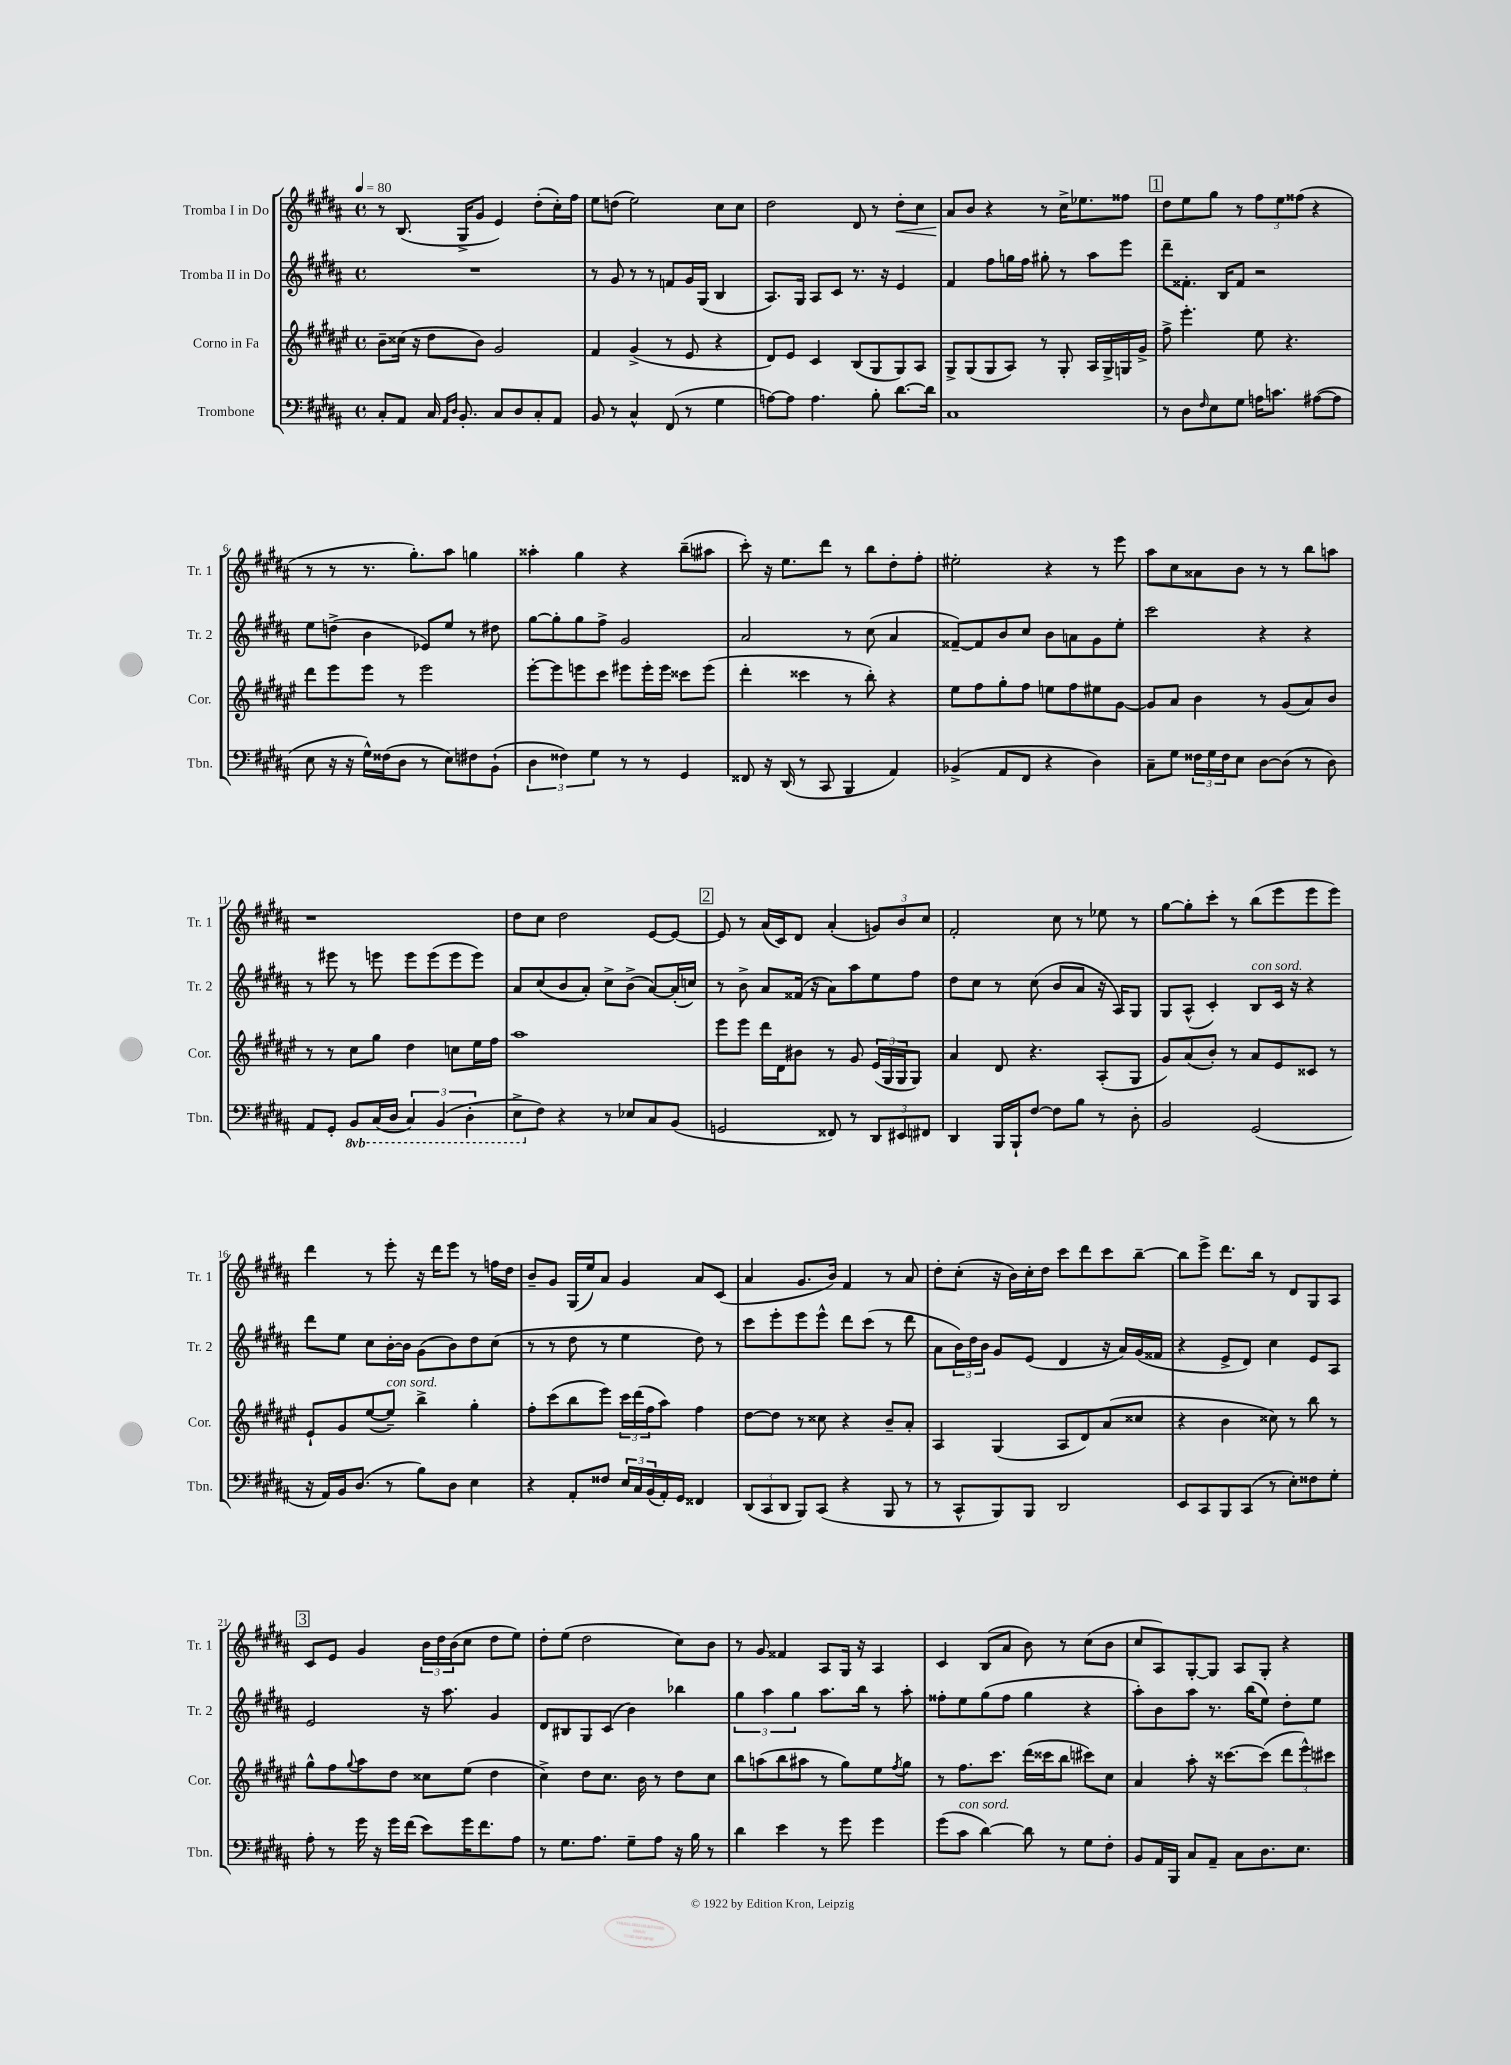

**kern	**kern	**kern	**kern
*staff4	*staff3	*staff2	*staff1
*clefF4	*clefG2	*clefG2	*clefG2
*k[f#c#g#d#a#]	*k[f#c#g#d#a#e#]	*k[f#c#g#d#a#]	*k[f#c#g#d#a#]
*M4/4	*M4/4	*M4/4	*M4/4
*met(c)	*met(c)	*met(c)	*met(c)
*MM80	*MM80	*MM80	*MM80
8C#'/L	8b~\L	1r	8r
8AA#/J	(16cc##\Jk	.	(8.B/
.	16r	.	.
16C#/	8dd#\L	.	.
16qqAA#/LL	.	.	.
16qqD#/JJ	.	.	.
8.BB'/	.	.	16G#^/LK
.	8b\J)	.	8g#/J
8C#/L	2g#/	.	4e/)
8D#/	.	.	.
8C#'/	.	.	(8dd#'\L
8AA#/J	.	.	16cc#'\L)
.	.	.	16ff#\JJ
=	=	=	=
8BB/	4f#/	8r	8ee\L
8r	.	8g#/	(8dd\J
4C#^^/	(4g#^/	8r	2ee\)
.	.	8r	.
(8FF#/	8r	8f/L	.
8r	8e#/	16g#/L	.
.	.	(16G#/JJ	.
4G#\	4r	4B/	8cc#\L
.	.	.	8cc#\J
=	=	=	=
[8A\L)	8d#/L)	8.A#/L)	2dd#\
8A\]J	8e#/J	.	.
.	.	16G#/Jk	.
4.A\	4c#/	8A#/L	.
.	.	8c#/J	.
.	(8B/L	8.r	8d#/
8B'\	8G#/	.	8r
.	.	16r	.
[8.d#\L	8G#/)	4e/	8dd#'\L
.	8A#/J	.	8cc#\J
16d#\]Jk	.	.	.
=	=	=	=
1C#	8G#^/L	4f#/	8a#/L
.	(8G#/	.	8b/J
.	8G#/	8ff#\L	4r
.	8A#/J)	16gg\L	.
.	.	16ff#\JJ	.
.	8r	8gg#'\	8r
.	8G#'/	8r	16cc#^\LK
.	.	.	8.ee-\
.	16A#/LL	8aa#\L	.
.	16G#^/	.	.
.	16G/	8eee\J	8ff##\J
.	16g#^/JJ	.	.
=	=	=	=
8r	8ff#^\	8ddd#~\L	8dd#\L
8D#\L	4.eee#'\	8.f##'\J	8ee\
16qqF#/	.	.	.
8E\	.	.	8gg#\J
.	.	16B/LK	.
8G#\J	.	8f##/J	8r
16A\LK	8ee#\	2r	12ff#\L
8.c\J	.	.	.
.	.	.	12ee\
.	4.r	.	.
.	.	.	(12ff##\J
([8A#\L	.	.	4r
8A#\]J	.	.	.
=	=	=	=
8E\	8ddd#\L	8ee\L	8r
16r	8eee#\	(8dd^\J	8r
16r	.	.	.
16G#^^\LL)	8eee#\J	4b\	8.r
(16F##\J	.	.	.
8D#\J	8r	.	.
.	.	.	8.gg#'\L)
8r	2eee#\	8e-/L)	.
8E\L)	.	8ee/J	8aa#\J
8F#\	.	8r	4gg\
(8BB`\J	.	8dd#\	.
=	=	=	=
6D#\	[8eee#'\L	[8gg#\L	4aa##'\
.	8eee#\]	8gg#'\]	.
6F##\)	.	.	.
.	8eee\	8gg#\	4gg#\
6G#\	.	.	.
.	8ccc#\J	8ff#^\J	.
8r	8eee#\L	2g#/	4r
8r	16eee#'\L	.	.
.	16eee#\JJ	.	.
4GG#/	8ccc##\L	.	(8bb~\L
.	(8eee#\J	.	8aa#\J
=	=	=	=
8FF##/	4ddd#'\	2a#/	8ccc#'\)
16r	.	.	16r
(16DD#/	.	.	8.ee\L
8r	4ccc##\	.	.
8CC#/	.	.	8ddd#\J
4BBB/	8r	8r	8r
.	8bb'\)	(8cc#\	8bb\L
4AA#/)	4r	4a#/	8dd#'\
.	.	.	8ff#'\J
=	=	=	=
(4BB-^/	8ee#\L	[8f##~/L)	2ee#'\
.	8ff#\	8f##/]	.
8AA#/L	8gg#'\	8b/	.
8FF#/J	8ff#\J	8cc#/J	.
4r	8ee\L	8b\L	4r
.	8ff#\	8a\	.
4D#\)	8ee#\	8g#\	8r
.	[8g#\J	8ee'\J	8eee\
=	=	=	=
8C#~\L	8g#/]L	2ccc#\	8aa#\L
8G#\J	8a#/J	.	8cc#\
24F##\LL	4b\	.	8a##\
24G#\	.	.	.
24F##\J	.	.	.
8E\J	.	.	8b\J
[8D#\L	8r	4r	8r
(8D#\]J	(8g#/L	.	8r
8r	8a#/)	4r	8bb\L
8D#\)	8b/J	.	8aa\J
=	=	=	=
8AA#/L	8r	8r	1r
8GG#'/J	8r	8eee#\	.
8BBB/L	8cc#\L	8r	.
(16CC#/L	8gg#\J	8eee\	.
16DD#/JJ	.	.	.
6CC#/)	4dd#\	8eee\L	.
.	.	(8eee\	.
(6BBB/	.	.	.
.	8cc\L	8eee\	.
6DD#'\	.	.	.
.	16ee#\L	8eee\J)	.
.	16ff#\JJ	.	.
=	=	=	=
8EE^\L	1aa#	8a#/L	8dd#\L
8F#\J)	.	(8cc#/	8cc#\J
4r	.	8b/	2dd#\
.	.	8a#'/J)	.
8r	.	8cc#^\L	.
8E-/L	.	(8b^\J	.
8C#/	.	[8a#/L)	[8e/L
(8BB/J	.	(16a#'/]L	8e/_J
.	.	16cc/JJ)	.
=	=	=	=
2GG/	8eee#\L	8r	8e/]
.	8eee#\J	8b^\	8r
.	16ddd#\LL	8a#/L	(16a#/LL
.	16d#\J	.	16c#/J)
.	8b#\J	(16f##/Jk	8d#/J
.	.	16r	.
8FF##/)	8r	8a#\L)	(4a#'/
8r	8g#/	8aa#\	.
12DD#/L	(24e#/LL	8ee\	12g/L)
.	24G#/	.	.
12EE#/	24G#/J	.	12b/
.	8G#/J)	8ff#\J	.
12FF#/J	.	.	12cc#/J
=	=	=	=
4DD#/	4a#/	8dd#\L	2f#'/
.	.	8cc#\J	.
16BBB/LL	8d#/	8r	.
16BBB`/J	.	.	.
[8F#/J	4.r	(8cc#\	.
8F#\]L	.	8b/L	8cc#\
8B\J	.	8a#/J	8r
8r	(8A#'/L	16r	8ee-\
.	.	16A#/LK)	.
8D#'\	8G#/J	8G#/J	8r
=	=	=	=
2BB/	8g#/L)	8G#/L	[8gg#\L
.	(8a#/	(8A#^^/J	8gg#'\]
.	8b'/J)	4c#'/)	8ccc#'\J
.	8r	.	8r
(2GG#/	8a#/L	8B/L	(8bb\L
.	8e#/	16c#/Jk	8eee\
.	.	16r	.
.	8c##/J	4r	8eee\
.	8r	.	8eee\J)
=	=	=	=
16r	8e#`/L	8ddd#\L	4ddd#\
16AA#/LL)	.	.	.
16BB/J	8g#/	8ee\J	.
(8.D#/J	.	.	.
.	([8ee#/	8cc#\L	8r
8r	8ee#~/]J)	[16b'\L	8eee'\
.	.	16b\]JJ	.
8B\L)	4bb^\	(8g#\L	16r
.	.	.	16ddd#\LK
8D#\J	.	8b\)	8eee\J
4E\	4gg#'\	8dd#\	8r
.	.	(8cc#\J	16ff\LL
.	.	.	16dd#\JJ
=	=	=	=
4r	8ff#'\L	8r	8b~/L
.	(8ccc#\	8r	8g#/J
8AA#'/L	8bb\	8dd#\	(16G#/LL
.	.	.	16ee/J)
8F##/J	8eee#\J)	8r	8a#/J
24E/LL	24ccc#\LL	4ee\	4g#/
24C#/	(24ddd#\	.	.
(24BB/	24ff#\J	.	.
16AA#'/)	8aa#\J)	.	.
16GG#/JJ	.	.	.
4FF##/	4ff#\	8dd#\)	8a#/L
.	.	8r	(8c#/J
=	=	=	=
(12DD#/L	[8dd#\L	8ccc#\L	4a#/
12CC#/	.	.	.
.	8dd#\]J	8eee'\	.
12DD#/J	.	.	.
8BBB/L)	8r	8eee\	8.g#/L
(8CC#/J	8cc##\	8eee^^\J	.
.	.	.	16b/Jk)
4r	4r	8ddd#\L	4f#/
.	.	(8ccc#\J	.
8BBB/	8b~/L	8r	8r
8r	8a#'/J	8ddd#\	8a#/
=	=	=	=
8r	4A#/	8a#\L	8dd#'\L
8CC#^^/L	.	24b\L)	(8cc#'\J
.	.	24dd#\	.
.	.	24b\JJ	.
8BBB/)	(4G#/	8g#/L	16r
.	.	.	16b\LL)
8BBB/J	.	(8e/J	16cc#'\
.	.	.	16dd#\JJ
2DD#/	8A#/L	4d#/	8ccc#\L
.	8d#/)	.	8ddd#\
.	(8a#/	16r	8ccc#\
.	.	16a#/LL)	.
.	8cc##/J	(16g#/	[8bb~\J
.	.	16f##/JJ	.
=	=	=	=
8EE/L	4r	4r	8bb\]L
8CC#/	.	.	8eee^\J
8BBB/	4b\	8e^/L	8.ddd#\L
(8CC#/J	.	8d#/J)	.
.	.	.	16bb\Jk
8r	8cc##\)	4cc#\	8r
8E'\L)	8r	.	8d#/L
8F##\	8bb\	8e/L	8G#/
8G#'\J	8r	8A#/J	8A#/J
=	=	=	=
8A#'\	8gg#^^\L	2e/	8c#/L
8r	8ff#\	.	8e/J
.	8qqgg#/	.	.
16g#\	8aa#\	.	4g#/
16r	.	.	.
16g#\LL	8dd#\J	.	.
(16f#\JJ	.	.	.
8e\L)	8cc##\L	16r	24b\LL
.	.	.	24dd#\
.	.	8.aa#\	.
.	.	.	(24b\J
16g#\K	(8ee#\J	.	8cc#\J
8.f#\	.	.	.
.	4dd#\	4g#/	8dd#\L
8A#\J	.	.	8ee\J)
=	=	=	=
8r	4cc#^\)	8d#/L	8dd#'\L
8.G#\L	.	8B#/	(8ee\J
.	8dd#\L	8G#/	2dd#\
8.A#\J	.	.	.
.	8.cc#\J	(8c#/J	.
8G#~\L	.	4b\)	.
.	16b\	.	.
8A#\J	8r	.	.
16r	8dd#\L	4bb-\	8cc#\L)
16B\	.	.	.
8r	8cc#\J	.	8b\J
=	=	=	=
4d#\	8bb\L	6gg#\	8r
.	(8aa\	.	8g#/
.	.	6aa#\	.
4e\	8bb\	.	4f##/
.	.	6gg#\	.
.	8aa#\J	.	.
8r	8r	8.aa#\L	8A#/L
8g#\	8gg#\L)	.	16G#/Jk
.	.	16bb\Jk	16r
4g#\	8ee#\	8r	4A#/
.	8qff#/	.	.
.	8gg#\J	8aa#'\	.
=	=	=	=
(8g#\L	8r	8ff##'\L	4c#/
8c#\J	8.ff#\L	8ee\	.
[4d#\)	.	(8gg#\	(8B/L
.	8.ccc#\J	.	.
.	.	8ff##\J	8a#/J
8d#\]	(16ddd#\LL	4gg#\	8b\)
.	16ccc##\J	.	.
8r	8bb\J	.	8r
8G#\L	8ccc#\L)	4r	(8cc#\L
8F#'\J	8cc#\J	.	8b\J
=	=	=	=
8BB/L	4a#/	8aa#'\L)	8cc#/L
16AA#/L	.	8b\	8A#/)
16BBB/JJ	.	.	.
8C#/L	8aa#'\	8aa#\J	[8G#'/
8AA#~/J	16r	8.r	8G#/]J
.	[8.ccc##\L	.	.
8C#\L	.	.	8A#/L
.	.	(16bb\LK	.
8.D#\	(8ccc##\]J	8ee\J)	8G#'/J
.	12ddd#\L	8dd#'\L	4r
8.E\J	.	.	.
.	12eee#^^\)	.	.
.	.	8ee\J	.
.	12ccc#\J	.	.
==	==	==	==
*-	*-	*-	*-
